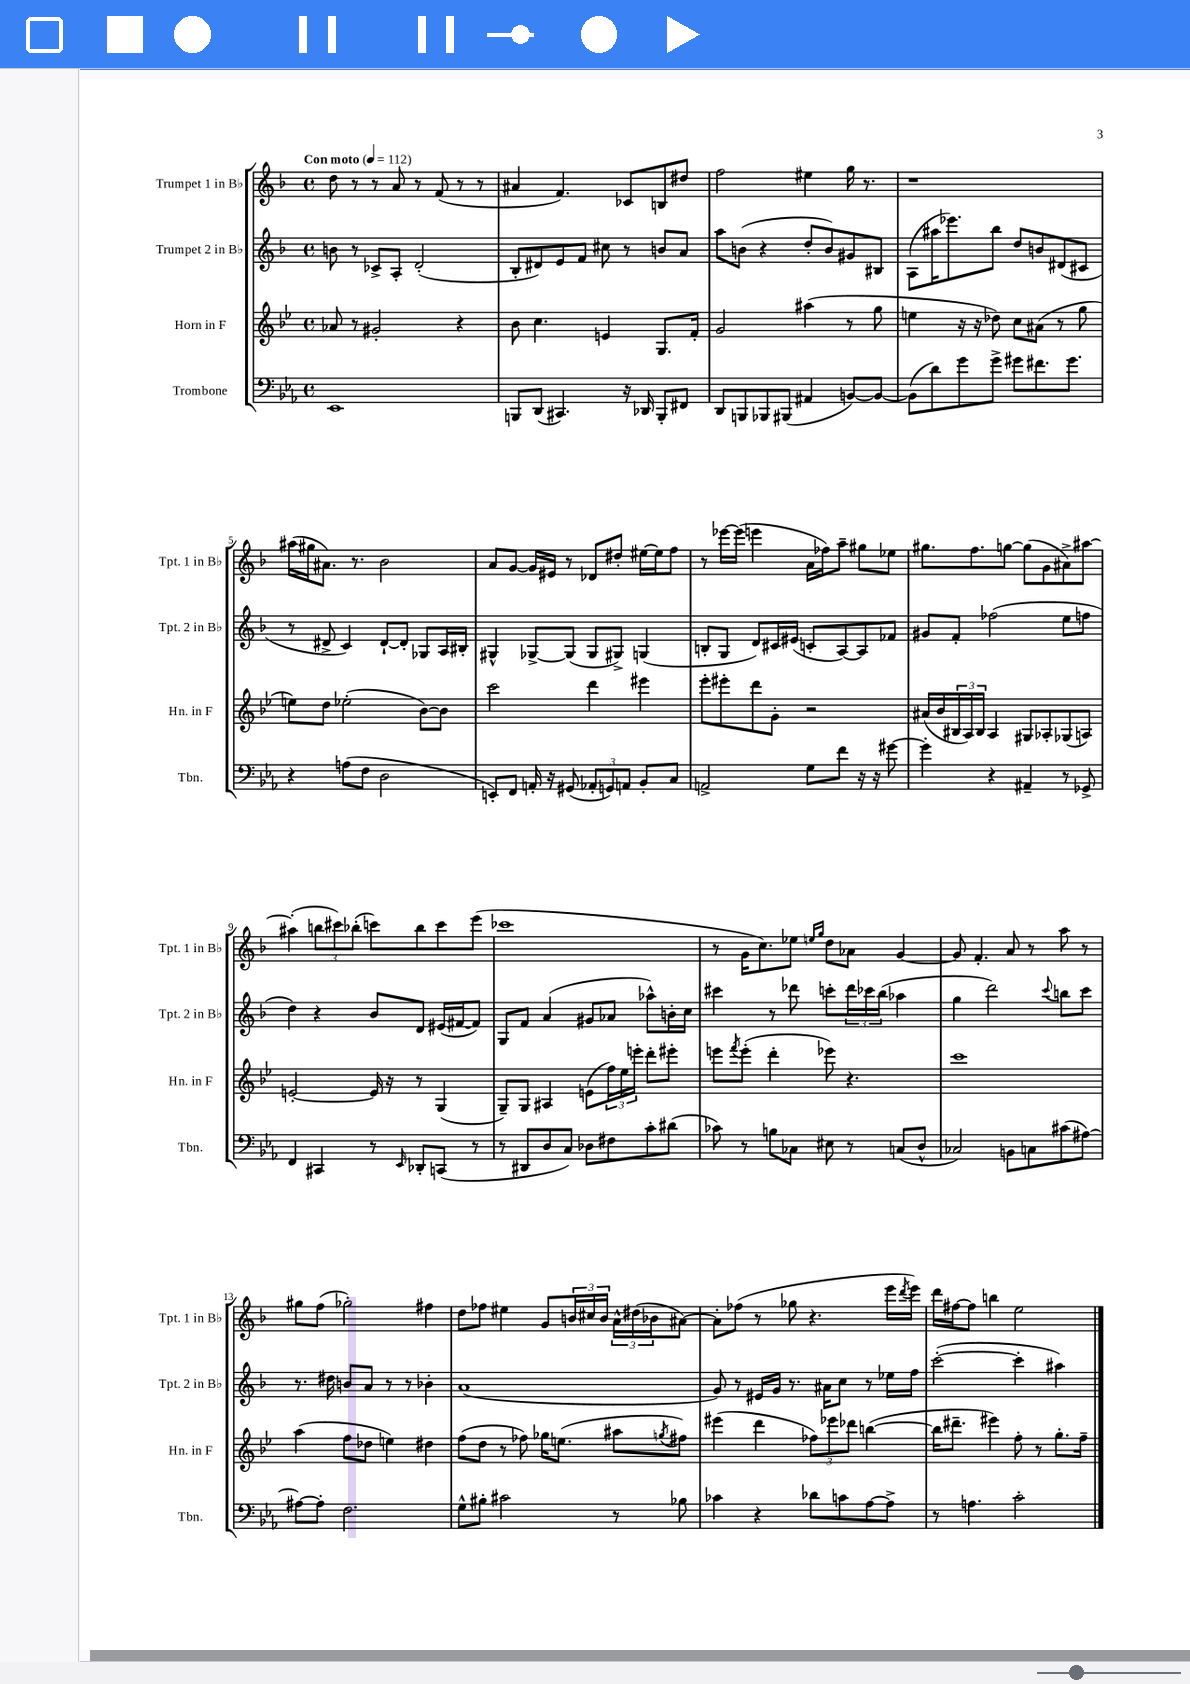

**kern	**kern	**kern	**kern
*part4	*part3	*part2	*part1
*staff4	*staff3	*staff2	*staff1
*I"Trombone	*I"Horn in F	*I"Trumpet 2 in B♭	*I"Trumpet 1 in B♭
*I'Tbn.	*I'Hn. in F	*I'Tpt. 2 in B♭	*I'Tpt. 1 in B♭
*clefF4	*clefG2	*clefG2	*clefG2
*k[b-e-a-]	*k[b-e-]	*k[b-]	*k[b-]
*M4/4	*M4/4	*M4/4	*M4/4
*met(c)	*met(c)	*met(c)	*met(c)
*MM112	*MM112	*MM112	*MM112
=1	=1	=1	=1
!	!	!	!LO:TX:a:B:t=Con moto
1EE-	8a-X/	8bn\	8dd\
.	8r	8r	8r
.	2g#X'/	8c-X^/L	8r
.	.	8A'/J	8a/
.	.	(2d'/	8r
.	.	.	(8f/
.	4r	.	8r
.	.	.	8r
=2	=2	=2	=2
8BBBn/L	8b-\	8B-'/L	4a#X/
(8DD/J	4.cc\	8d#X/)	.
4.CC#X/)	.	8e/	4.f/)
.	.	8f/J	.
.	4en/	8cc#X\	.
16r	.	8r	8c-X/L
16DD-X/	.	.	.
8BBB'/L	8.G/L	8bn/L	8Bn/
8FF#X/J	.	8a/J	8dd#X/J
.	16f'/Jk	.	.
=3	=3	=3	=3
8DD/L	2g/	8aa\L	2ff\
8BBBn/	.	(8bn\J	.
8BBB-X/	.	4r	.
(8BBB#X/J	.	.	.
4AA#X/	(4aa#X\	8dd'/L	4ee#X\
.	.	8b/)	.
[8BBn/L)	8r	8g#X/	16gg\
.	.	.	8.r
8BB/J_	8gg\	8B#X/J	.
=4	=4	=4	=4
(8BB\L]	4een\	(8A\L	1r
8d\)	.	16aa#X\K	.
.	.	8.eee-X\)	.
8g\	16r	.	.
.	16r	.	.
8g^\J	8dd-X\)	8bb-\J	.
8g#X\L	8cc\L	8dd/L	.
8.f#X\	(8a#X\J	8bn/	.
.	8r	(8d#X/	.
8.g#\J	.	.	.
.	8gg\	8c#X/J	.
!!LO:LB:g=z
=5	=5	=5	=5
4r	8een\L)	8r	(16aa#X\LL
.	.	.	16gg#X\J
.	8dd\J	8d#X^/	8.a#X\J)
(8An\L	(2ee-X'\	4c/)	.
.	.	.	8.r
8F\J	.	.	.
2D\	.	[8d#`/L	2b-\
.	.	8d#'/J]	.
.	[8b-\L)	8G-X/L	.
.	8b-\J]	16A/L	.
.	.	16B#X'/JJ	.
=6	=6	=6	=6
8EEn'/L)	2ccc\	4G#X^^/	8a/L
8FF/J	.	.	[8g/J
16AAn'/	.	[8G-X^/L	16g/LL]
16r	.	.	16e#X/JJ
(8GG#X/	.	(8G-/J]	8r
12AA-X'/L	4ddd\	8G-/L	8d-X/L
12GGn/)	.	.	.
.	.	8G#X^/J)	8dd#X'/J
12AAn/J	.	.	.
8BB-'/L	4eee#X\	(4Gn/	[16ee#X\LL
.	.	.	16ee#\J]
8C/J	.	.	8ff\J
=7	=7	=7	=7
2AAn^/	8eee-'\L	8Bn'/L	8r
.	8eee#X'\	8G/J	[16eee-X\LL
.	.	.	(16eee-\JJ]
.	8ddd\	8d/L)	4eeen\
.	8g'\J	16c#X/L	.
.	.	(16e#X/JJ	.
8G\L	2r	8cn'/L	16a\LL
.	.	.	16ff-X\J)
8f\J	.	[8A/)	8aa~\J
16r	.	8A/]	8gg#X\L
16r	.	.	.
[8g#X\	.	8f-X/J	8ee-X\J
=8	=8	=8	=8
4g#'\]	(16a#X/LL	8g#X/L	8.gg#X\L
.	16b-/	.	.
.	24B#X/	8f'/J	.
.	24A/)	.	.
.	.	.	8.ff\
.	24B#/JJ	.	.
4r	4A/	(2ff-X\	.
.	.	.	[8ggn\J
4AA#X~/	8G#X/L	.	(8gg\L]
.	8A-X'/	.	8g\
8r	(8G-X/	8ee\L	8a#X^\)
8GG-X^/	8An/J)	8ffn\J	[8aa#X\J
!!LO:LB:g=z
=9	=9	=9	=9
4FF/	[2en'/	4dd\)	(4aa#X'\]
4CC#X/	.	4r	12bbn\L
.	.	.	12ccc#X\)
.	.	.	(12bb-X'\J
8r	16e/]	8b-/L	8cccn\L)
.	16r	.	.
16qqEE-/	.	.	.
8DD-X'/L	8r	8d/J	8bb-\
(8CCn/J	(4G/	(16e#X/LL	8ccc\
.	.	[16f#X/J	.
8r	.	8f#/J])	(8eee\J
=10	=10	=10	=10
8r	8G~/L)	8G/L	1ccc-X
8DD#X/L	8G/J	8f/J	.
8D/	4A#X/	(4a/	.
8C/J)	.	.	.
8D-X\L	(8en\L	8g#X/L	.
8F#X\	24ff\L)	8a-X/J	.
.	24ee-\	.	.
.	24eeen'\JJ	.	.
8c'\	8ddd'\L	8aa-X^^\L)	.
(8d#X\J	8eee#X'\J	16bn'\L	.
.	.	16cc\JJ	.
=11	=11	=11	=11
8c-X\)	8eeen\L	4ccc#X\	8r
.	8qfff/	.	.
8r	(8eee'\J	.	16g\KL
.	.	.	8.cc\)
8Bn\L	4ddd'\	8r	.
8C-X\J	.	8ddd-X\	8ee-X\J
.	.	.	16qqeen/LL
.	.	.	16qqgg/JJ
8E#X\	8eee-X\)	8cccn'\L	8dd\L
8r	4.r	24ddd-\L	8a-X\J
.	.	24ccc-X\	.
.	.	(24bb-\JJ	.
(8Cn/L	.	4aa-X\	[4g/
8D^^/J	.	.	.
=12	=12	=12	=12
2C-X/)	1ccc	4gg\	8g/]
.	.	.	4.f'/
.	.	2ddd\)	.
8BBn\L	.	.	8a/
8Cn\	.	.	8r
.	.	8qqccc/	.
(8c#X\	.	8bbn\L	8aa\
[8A#X\J)	.	8ccc\J	8r
!!LO:LB:g=z
=13	=13	=13	=13
8A#X\L_	(4aa\	8.r	8gg#X\L
8A#'\J]	.	.	(8ff\J
.	.	16dd#X\	.
2.F\	8ff\L	8bn/L	2gg-X'\)
.	8dd-X\J	8a/J	.
.	4een\)	8r	.
.	.	8r	.
.	4dd#X\	4b-X'\	4ff#X\
=14	=14	=14	=14
8G^^\L	(8ff\L	(1a	8dd\L
8B#X'\J	8dd\J	.	8ff-X\J
2c#X\	8r	.	4ee#X\
.	8ff-X\)	.	.
.	16gg-X\KL	.	8g/L
.	(8.een\J	.	.
.	.	.	24bn/L
.	.	.	24cc#X/
.	.	.	24b/JJ
8r	8aa#X\L	.	24a^^\LL
.	.	.	(24dd#X\
.	.	.	24b-X\J
.	8qggn/	.	.
8B-X\	8ff#X\J)	.	[8a#X\J)
=15	=15	=15	=15
4c-X\	(4eee#X\	8g/)	8a#'\L]
.	.	8r	(8ff-X\J
4r	4ddd\	16e#X/LL	8r
.	.	16g/JJ	.
.	.	8.r	8gg-X\
8d-X\L	12ff-X\L)	.	4.r
.	.	16a#X\KL	.
.	12eee-X\	.	.
8cn\	.	8cc\J	.
.	12ddd-X\J	.	.
[8A-\	([4bbn\	8r	.
8A-^\J]	.	16ee-X\LL	16eee\LL
.	.	.	8qddd/
.	.	16ff\JJ	16eee\JJ)
=16	=16	=16	=16
8r	16bb\KL]	([2ccc'\	16ddd\LL
.	8.ddd#X~\J	.	[16ff#X\J
4.An\	.	.	8ff#\J]
.	4eee#X\)	.	4bbn\
2c'\	8ff'\	4ccc'\]	2ee\
.	8r	.	.
.	8.gg'\L	4aa#X\)	.
.	16ff~\Jk	.	.
==	==	==	==
*-	*-	*-	*-
